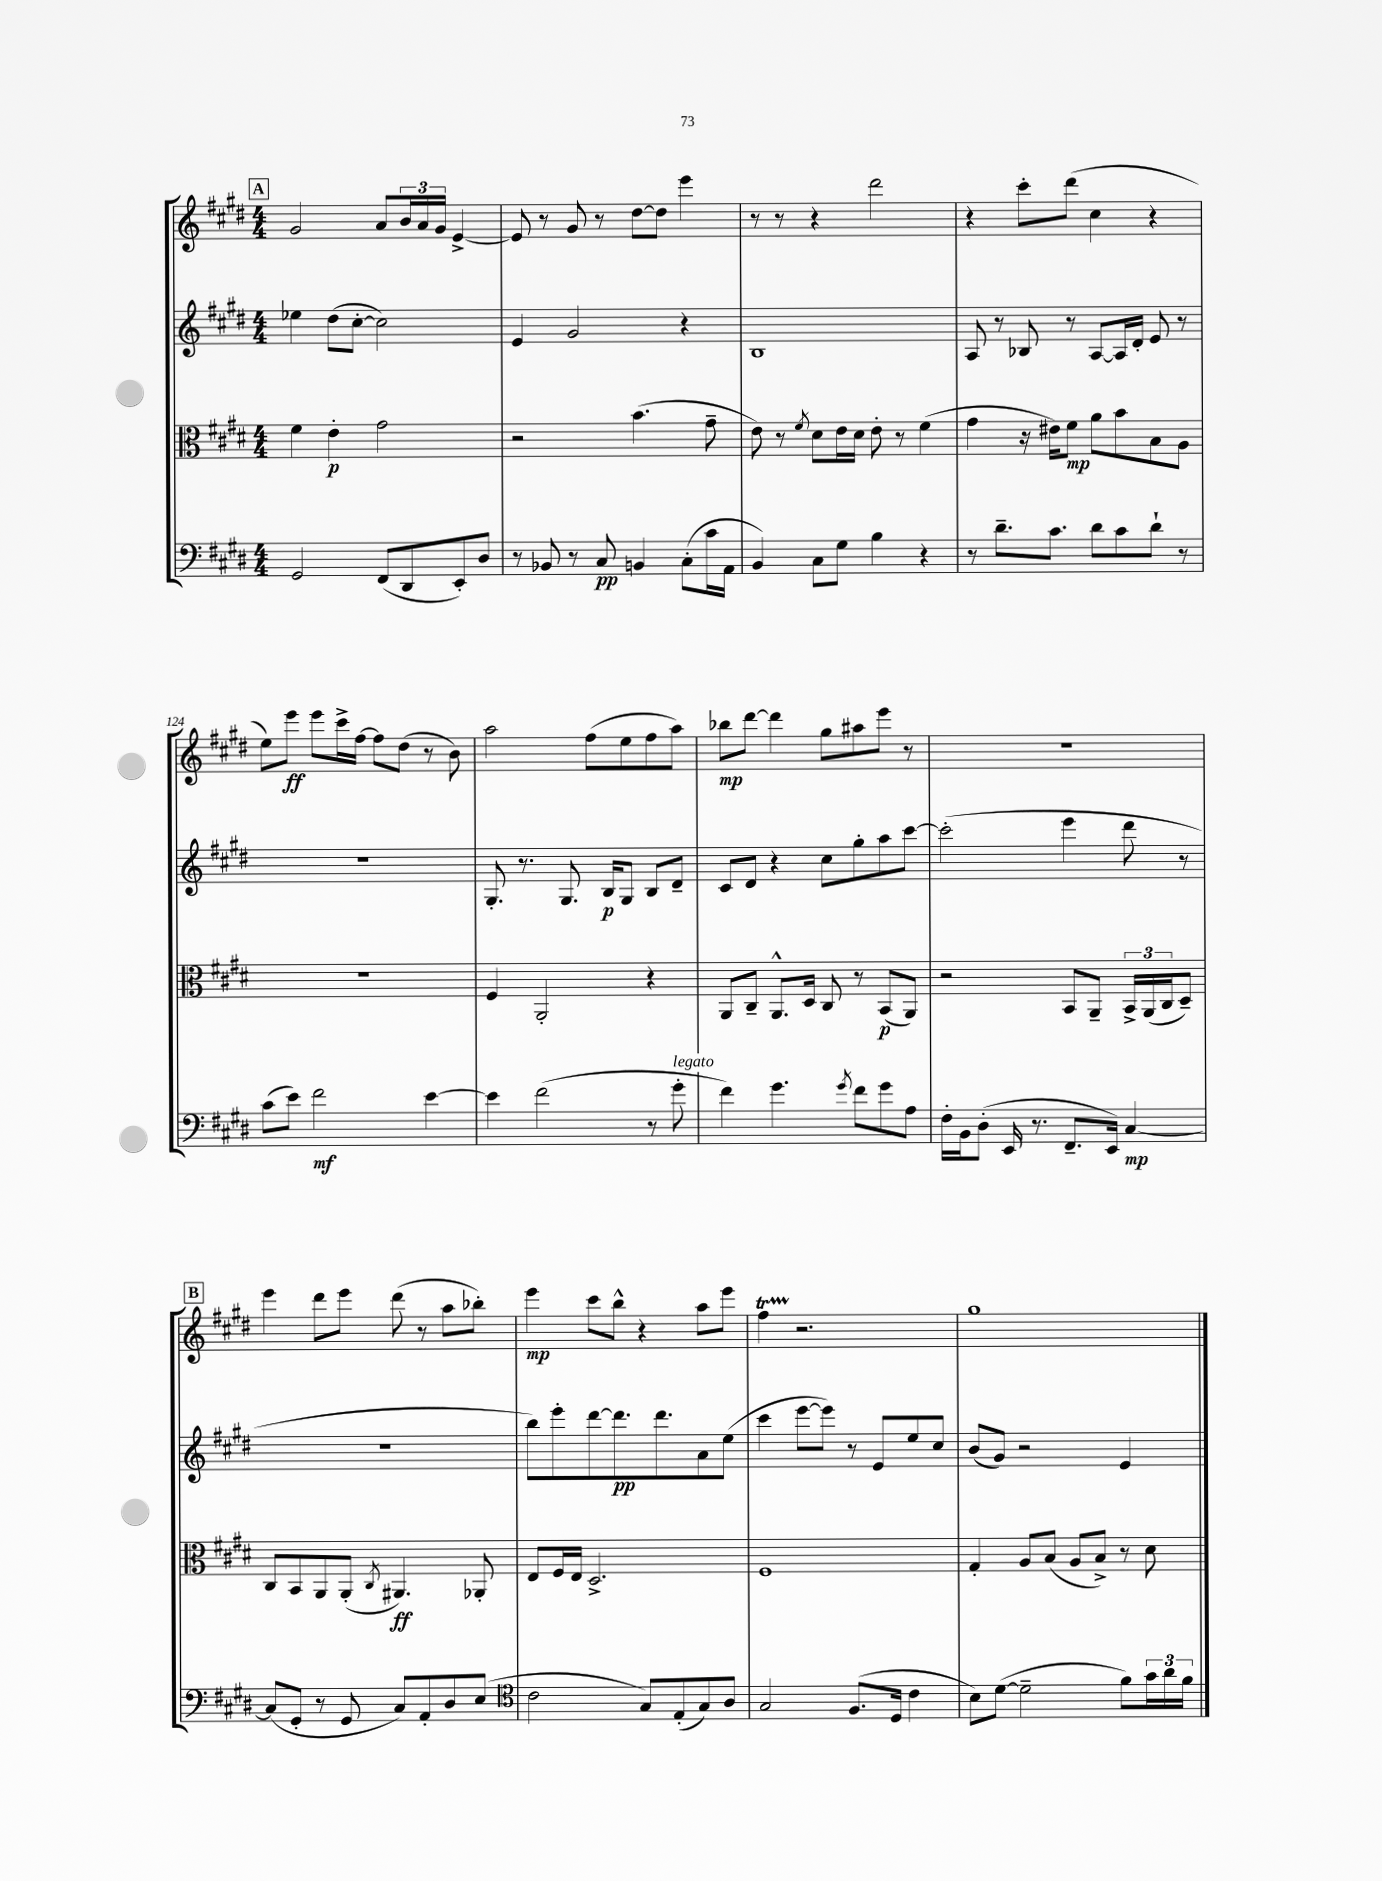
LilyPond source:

<<
\new StaffGroup <<
\new Staff = "s0" {
    \clef treble \key e \major \numericTimeSignature \time 4/4
    \mark \markup { \box "A" } gis'2 a'8 \tuplet 3/2 { b'16 a'16 gis'16 } e'4~-> |
    e'8 r8 gis'8 r8 dis''8~ dis''8 e'''4 |
    r8 r8 r4 dis'''2 |
    r4 cis'''8-. dis'''8( cis''4 r4 |
    e''8) e'''8\ff e'''8 cis'''16-> fis''16~ fis''8 dis''8( r8 b'8) |
    a''2 fis''8( e''8 fis''8 a''8) |
    bes''8\mp dis'''8~ dis'''4 gis''8 ais''8 e'''8 r8 |
    R1 |
    \mark \markup { \box "B" } e'''4 dis'''8 e'''8 dis'''8( r8 a''8 bes''8-.) |
    e'''4\mp cis'''8 b''8-^ r4 a''8 e'''8 |
    fis''4\startTrillSpan r2.\stopTrillSpan |
    gis''1 \bar "|." |
}
\new Staff = "s1" {
    \clef treble \key e \major \numericTimeSignature \time 4/4
    \mark \markup { \box "A" } ees''4 dis''8( cis''8~-. cis''2) |
    e'4 gis'2 r4 |
    b1 |
    a8 r8 bes8 r8 a8~ a16 dis'16-. e'8 r8 |
    R1 |
    gis8.-. r8. gis8. b16\p gis8 b8 dis'8-- |
    cis'8 dis'8 r4 cis''8 gis''8-. a''8 cis'''8~ |
    cis'''2-.( e'''4 dis'''8 r8 |
    \mark \markup { \box "B" } r1 |
    b''8) e'''8-. dis'''8~ dis'''8.\pp dis'''8. a'8 e''8( |
    cis'''4 e'''8~ e'''8) r8 e'8 e''8 cis''8 |
    b'8( gis'8) r2 e'4 \bar "|." |
}
\new Staff = "s2" {
    \clef alto \key e \major \numericTimeSignature \time 4/4
    \mark \markup { \box "A" } fis'4 e'4-.\p gis'2 |
    r2 b'4.( gis'8-- |
    e'8) r8 \acciaccatura { fis'8 } dis'8 e'16 dis'16 e'8-. r8 fis'4( |
    gis'4 r16 eis'16) fis'8\mp a'8 b'8 b8 a8 |
    R1 |
    fis4 a,2-. r4 |
    a,8 cis8-- a,8.-^ dis16 cis8 r8 b,8\p( a,8) |
    r2 b,8 a,8-- \tuplet 3/2 { b,16-> a,16( cis16 } dis8--) |
    \mark \markup { \box "B" } cis8 b,8 a,8 a,8-.( \acciaccatura { cis8 } ais,4.\ff) aes,8-. |
    e8 fis16 e16 dis2.-> |
    fis1 |
    gis4-. a8 b8( a8 b8->) r8 dis'8 \bar "|." |
}
\new Staff = "s3" {
    \clef bass \key e \major \numericTimeSignature \time 4/4
    \mark \markup { \box "A" } gis,2 fis,8( dis,8 e,8-.) dis8 |
    r8 bes,8 r8 cis8\pp b,4 cis8-.( cis'16 a,16 |
    b,4) cis8 gis8 b4 r4 |
    r8 dis'8.-- cis'8. dis'8 cis'8 dis'8-! r8 |
    cis'8( e'8) fis'2\mf e'4~ |
    e'4 fis'2( r8 gis'8-.^\markup { \italic "legato" } |
    fis'4) gis'4. \acciaccatura { gis'8 } fis'8 gis'8 a8 |
    fis16-. b,16 dis8-.( e,16 r8. fis,8.-- e,16) cis4~\mp |
    \mark \markup { \box "B" } cis8( gis,8-. r8 gis,8 cis8) a,8-. dis8 e8( |
    \clef tenor cis'2 gis8) e8-.( gis8) a8 |
    gis2 fis8.( dis16 cis'4 |
    b8) dis'8~( dis'2-- fis'8) \tuplet 3/2 { gis'16 a'16 fis'16 } \bar "|." |
}
>>
>>
\layout { \context { \Score currentBarNumber = #120 } }
